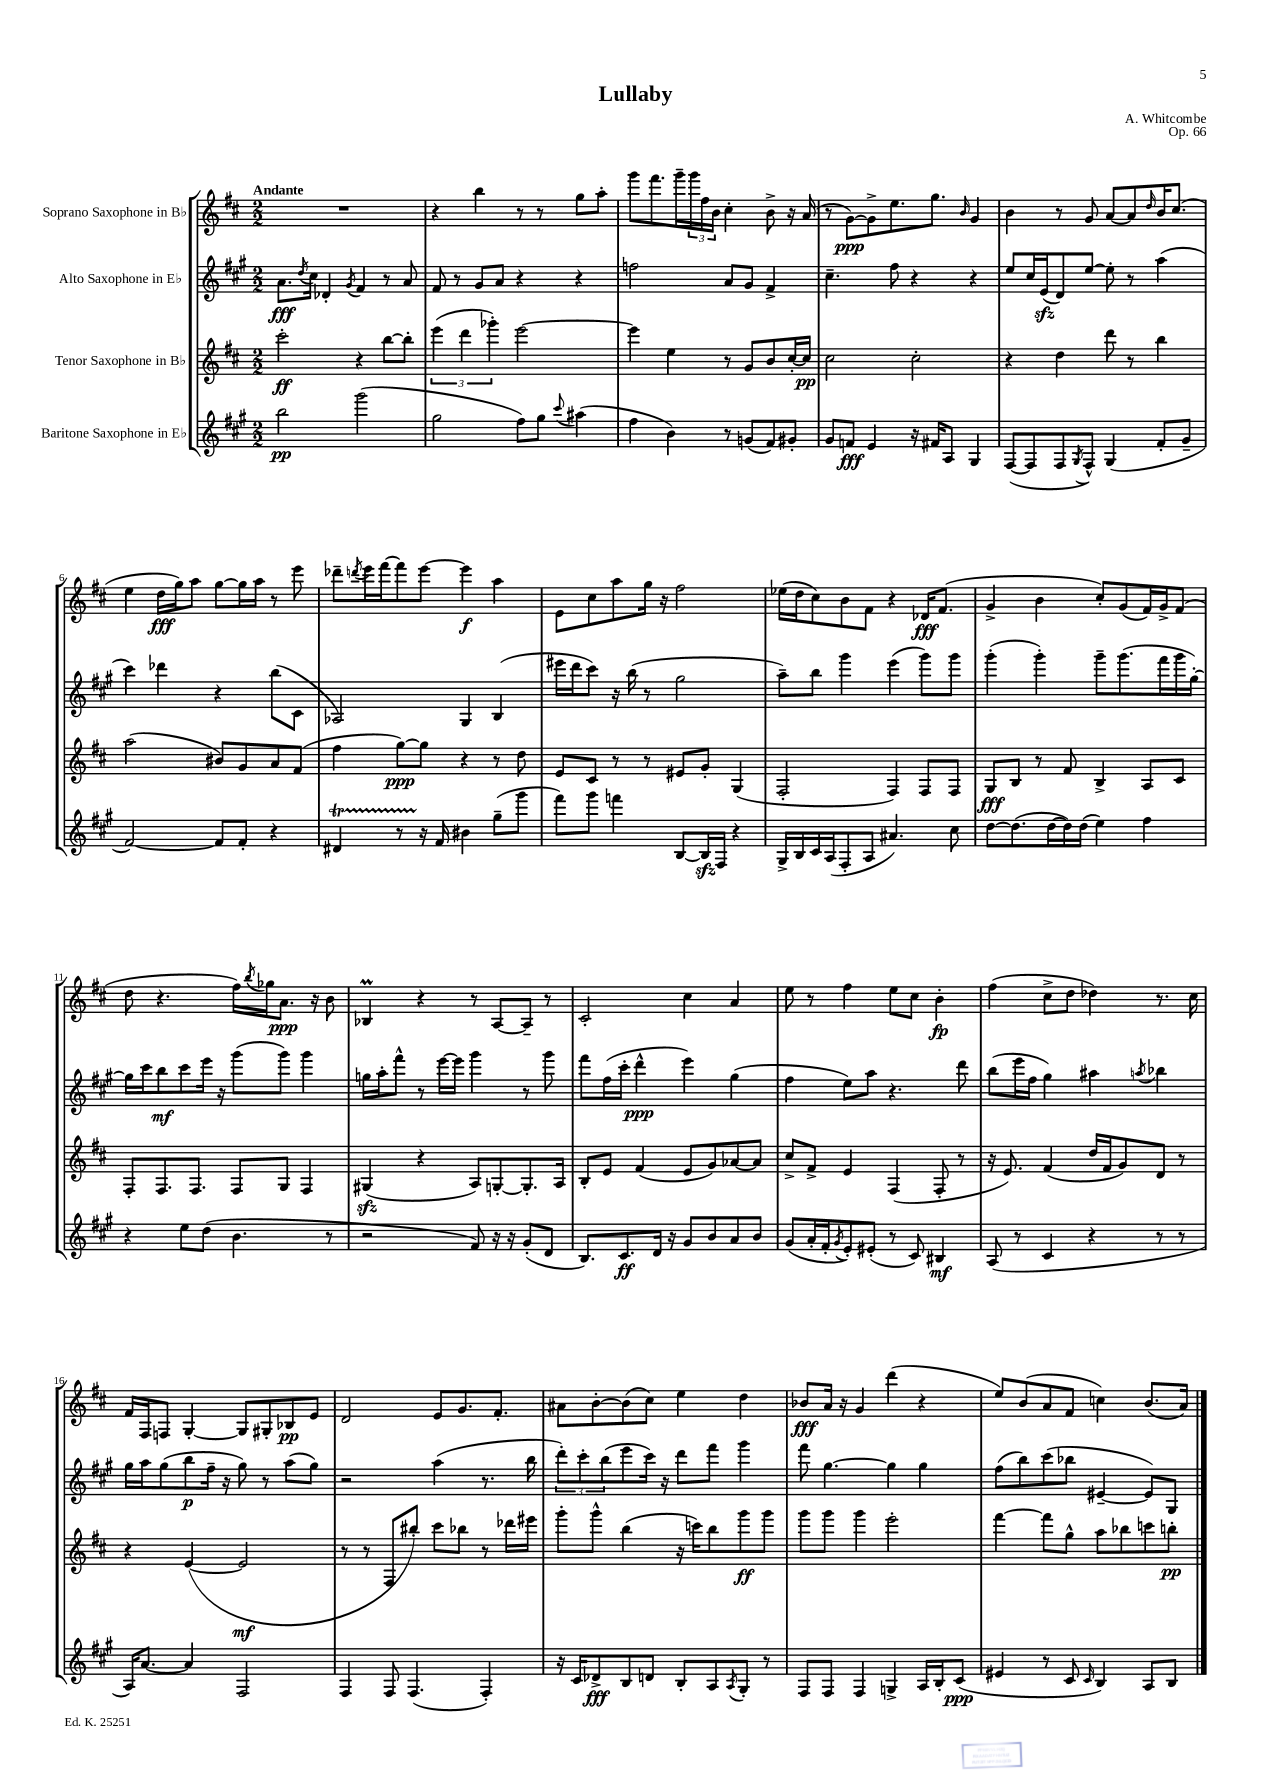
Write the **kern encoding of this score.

**kern	**dynam	**kern	**dynam	**kern	**dynam	**kern	**dynam
*part4	*part4	*part3	*part3	*part2	*part2	*part1	*part1
*staff4	*staff4	*staff3	*staff3	*staff2	*staff2	*staff1	*staff1
*I"Baritone Saxophone in E♭	*	*I"Tenor Saxophone in B♭	*	*I"Alto Saxophone in E♭	*	*I"Soprano Saxophone in B♭	*
*clefG2	*	*clefG2	*	*clefG2	*	*clefG2	*
*k[f#c#g#]	*	*k[f#c#]	*	*k[f#c#g#]	*	*k[f#c#]	*
*M2/2	*	*M2/2	*	*M2/2	*	*M2/2	*
=1	=1	=1	=1	=1	=1	=1	=1
!	!	!	!	!	!	!LO:TX:a:B:t=Andante	!
2bb\	pp	2ccc#'\	ff	8.a\L	fff	1r	.
.	.	.	.	8qdd/	.	.	.
.	.	.	.	16cc#\Jk	.	.	.
.	.	.	.	4d-X'/	.	.	.
.	.	.	.	8qg#/	.	.	.
(2ggg#\	.	4r	.	4f#/	.	.	.
.	.	[8bb\L	.	8r	.	.	.
.	.	8bb'\J]	.	8a/	.	.	.
=2	=2	=2	=2	=2	=2	=2	=2
2gg#\	.	(6eee\	.	8f#/	.	4r	.
.	.	.	.	8r	.	.	.
.	.	6ddd\	.	.	.	.	.
.	.	.	.	8g#/L	.	4bb\	.
.	.	6ggg-X'\)	.	.	.	.	.
.	.	.	.	8a/J	.	.	.
8ff#\L)	.	[2eee\	.	4r	.	8r	.
8gg#\J	.	.	.	.	.	8r	.
8qqccc#/	.	.	.	.	.	.	.
(4aa#X\	.	.	.	4r	.	8gg\L	.
.	.	.	.	.	.	8aa'\J	.
=3	=3	=3	=3	=3	=3	=3	=3
4ff#\	.	4eee\]	.	2ffn\	.	8ggg\L	.
.	.	.	.	.	.	8.fff#\	.
4b\)	.	4ee\	.	.	.	.	.
.	.	.	.	.	.	16ggg~\L	.
.	.	.	.	.	.	24ggg\	.
.	.	.	.	.	.	24ff#\	.
.	.	.	.	.	.	24b\JJ	.
8r	.	8r	.	8a/L	.	4cc#'\	.
(8gn/L	.	8g/L	.	8g#/J	.	.	.
8f#/)	.	8b/	.	4f#^/	.	8b^\	.
8g#X'/J	.	[16cc#'/L	.	.	.	16r	.
.	.	16cc#/JJ]	pp	.	.	(16a/	.
=4	=4	=4	=4	=4	=4	=4	=4
8g#/L	.	2cc#\	.	4.cc#~\	.	8r	.
8fn/J	fff	.	.	.	.	[8g\L)	ppp
4e/	.	.	.	.	.	8g^\]	.
.	.	.	.	8ff#\	.	8.ee\	.
16r	.	2cc#'\	.	4r	.	.	.
16f#X/KL	.	.	.	.	.	8.gg\J	.
8A/J	.	.	.	.	.	.	.
.	.	.	.	.	.	16qqb/	.
4G#/	.	.	.	4r	.	4g/	.
=5	=5	=5	=5	=5	=5	=5	=5
([8F#/L	.	4r	.	8ee/L	.	4b\	.
8F#/]	.	.	.	16cc#/L	.	.	.
.	.	.	.	(16ezz/J	.	.	.
8F#/	.	4dd\	.	8d/)	.	8r	.
8qG#/	.	.	.	.	.	.	.
8F#^^/J)	.	.	.	[8ee/J	.	8g/	.
(4G#/	.	8ddd\	.	8ee'\]	.	[8a/L	.
.	.	8r	.	8r	.	8a/]	.
.	.	.	.	.	.	16qqdd/	.
8f#'/L	.	4bb\	.	(4aa\	.	16b/K	.
.	.	.	.	.	.	(8.cc#/J	.
8g#~/J	.	.	.	.	.	.	.
!!LO:LB:g=z
=6	=6	=6	=6	=6	=6	=6	=6
[2f#/)	.	(2aa\	.	4ccc#\)	.	4ee\	.
.	.	.	.	4ddd-X\	.	16dd\LL	fff
.	.	.	.	.	.	16gg\J)	.
.	.	.	.	.	.	8aa\J	.
8f#/L]	.	8b#X/L)	.	4r	.	[8gg\L	.
8f#'/J	.	8g/	.	.	.	16gg\L]	.
.	.	.	.	.	.	16aa\JJ	.
4r	.	8a/	.	(8bb\L	.	8r	.
.	.	(8f#/J	.	8c#\J	.	8eee\	.
=7	=7	=7	=7	=7	=7	=7	=7
4d#Xt/	.	4ff#\	.	2A-X/)	.	8ddd-X~\L	.
.	.	.	.	.	.	8qdddn/	.
.	.	.	.	.	.	16eee\L	.
.	.	.	.	.	.	[16fff#\J	.
8r	.	[8gg\L)	ppp	.	.	8fff#\]	.
16r	.	8gg\J]	.	.	.	[8eee\J	.
16f#/	.	.	.	.	.	.	.
4b#X\	.	4r	.	4G#/	.	4eee\]	f
(8gg#~\L	.	8r	.	(4B/	.	4aa\	.
8ggg#\J	.	8dd\	.	.	.	.	.
=8	=8	=8	=8	=8	=8	=8	=8
8fff#\L)	.	8e/L	.	16eee#X\LL	.	8e\L	.
.	.	.	.	16ddd\J	.	.	.
8ggg#\J	.	8c#/J	.	8ccc#\J)	.	8cc#\	.
4fffn\	.	8r	.	16r	.	8aa\	.
.	.	.	.	(16bb\	.	.	.
.	.	8r	.	8r	.	16gg\Jk	.
.	.	.	.	.	.	16r	.
[8B/L	.	8e#X/L	.	2gg#\	.	2ff#\	.
16Bzz/L]	.	8g'/J	.	.	.	.	.
16F#/JJ	.	.	.	.	.	.	.
4r	.	(4G/	.	.	.	.	.
=9	=9	=9	=9	=9	=9	=9	=9
16G#^/LL	.	2F#'/	.	8aa~\L)	.	(16ee-X\LL	.
16B/	.	.	.	.	.	16dd\J	.
16c#/	.	.	.	8bb\J	.	8cc#\)	.
(16A/J	.	.	.	.	.	.	.
8F#'/	.	.	.	4ggg#\	.	8b\	.
8A/J	.	.	.	.	.	8f#\J	.
4.a#X/)	.	4F#/)	.	(4eee\	.	4r	.
.	.	8F#/L	.	8ggg#\L)	.	16d-X/KL	fff
.	.	.	.	.	.	(8.f#/J	.
8cc#\	.	8F#/J	.	8ggg#\J	.	.	.
=10	=10	=10	=10	=10	=10	=10	=10
[8dd\L	.	8G/L	fff	(4ggg#'\	.	4g^/	.
(8.dd\]	.	8B/J	.	.	.	.	.
.	.	8r	.	4ggg#'\)	.	4b\	.
[16dd\L	.	.	.	.	.	.	.
16dd\])	.	8f#/	.	.	.	.	.
(16dd\JJ	.	.	.	.	.	.	.
4ee\)	.	4B^/	.	8ggg#~\L	.	8cc#'/L)	.
.	.	.	.	(8.ggg#\	.	(8g/	.
4ff#\	.	8A/L	.	.	.	16f#/L)	.
.	.	.	.	16fff#\L	.	16g^/J	.
.	.	8c#/J	.	16ggg#\	.	(8f#/J	.
.	.	.	.	[16gg#'\JJ)	.	.	.
!!LO:LB:g=z
=11	=11	=11	=11	=11	=11	=11	=11
4r	.	8F#'/L	.	16gg#\LL]	.	8dd\	.
.	.	.	.	16ccc#\J	.	.	.
.	.	8.F#/	.	8bb\	mf	4.r	.
8ee\L	.	.	.	8ccc#\	.	.	.
.	.	8.F#/J	.	.	.	.	.
(8dd\J	.	.	.	16eee\Jk	.	.	.
.	.	.	.	16r	.	.	.
4.b\	.	8F#/L	.	(8ggg#\L	.	16ff#\LL)	.
.	.	.	.	.	.	8qbb/	.
.	.	.	.	.	.	16gg-X\J	.
.	.	8G/J	.	8ggg#\J)	.	8.a\J	ppp
.	.	4F#/	.	4ggg#\	.	.	.
.	.	.	.	.	.	16r	.
8r	.	.	.	.	.	8b\	.
=12	=12	=12	=12	=12	=12	=12	=12
2r	.	(4G#Xzz/	.	16ggn\LL	.	4B-XM/	.
.	.	.	.	16aa'\J	.	.	.
.	.	.	.	8fff#^^\J	.	.	.
.	.	4r	.	8r	.	4r	.
.	.	.	.	[16eee\LL	.	.	.
.	.	.	.	16eee\JJ]	.	.	.
8f#/)	.	8A/L)	.	4ggg#\	.	8r	.
16r	.	[8Gn'/	.	.	.	[8A/L	.
16r	.	.	.	.	.	.	.
(8g#'/L	.	8.G'/]	.	8r	.	8A~/J]	.
8d/J	.	.	.	8ggg#\	.	8r	.
.	.	16A/Jk	.	.	.	.	.
=13	=13	=13	=13	=13	=13	=13	=13
8.B/L)	.	8B'/L	.	8fff#\L	.	2c#'/	.
.	.	8e/J	.	(16ff#\L	.	.	.
8.c#/	ff	.	.	16ccc#'\JJ	.	.	.
.	.	(4f#/	.	4ddd^^\	ppp	.	.
16d/Jk	.	.	.	.	.	.	.
16r	.	.	.	.	.	.	.
8g#/L	.	8e/L	.	4eee\)	.	4cc#\	.
8b/	.	8g/)	.	.	.	.	.
8a/	.	[8a-X/	.	(4gg#\	.	4a/	.
8b/J	.	8a-/J]	.	.	.	.	.
=14	=14	=14	=14	=14	=14	=14	=14
(8g#/L	.	8cc#^/L	.	4ff#\	.	8ee\	.
16a'/L	.	8f#^/J	.	.	.	8r	.
16f#'/J	.	.	.	.	.	.	.
8qg#/	.	.	.	.	.	.	.
8e'/)	.	4e/	.	8ee\L)	.	4ff#\	.
(8e#X'/J	.	.	.	8aa\J	.	.	.
8r	.	(4F#/	.	4.r	.	8ee\L	.
8c#/)	.	.	.	.	.	8cc#\J	.
4B#X/	mf	8F#'/	.	.	.	4b'\	fp
.	.	8r	.	8ddd\	.	.	.
=15	=15	=15	=15	=15	=15	=15	=15
(8A/	.	16r	.	(8bb\L	.	(4ff#\	.
.	.	8.e/)	.	.	.	.	.
8r	.	.	.	16eee\L	.	.	.
.	.	.	.	16ff#\JJ	.	.	.
4c#/	.	(4f#/	.	4gg#\)	.	8cc#^\L	.
.	.	.	.	.	.	8dd\J	.
4r	.	16dd/LL	.	4aa#X\	.	4dd-X\)	.
.	.	16f#/J	.	.	.	.	.
.	.	8g/)	.	.	.	.	.
.	.	.	.	8qaan/	.	.	.
8r	.	8d/J	.	4bb-X\	.	8.r	.
8r	.	8r	.	.	.	.	.
.	.	.	.	.	.	16cc#\	.
!!LO:LB:g=z
=16	=16	=16	=16	=16	=16	=16	=16
16A/KL)	.	4r	.	16gg#\LL	.	16f#/LL	.
[8.a/J	.	.	.	16aa\J	.	16F#/J	.
.	.	.	.	(8gg#\	.	8Fn/J	.
4a/]	.	([4e/	.	8bb\	p	[4G'/	.
.	.	.	.	16ff#~\Jk	.	.	.
.	.	.	.	16r	.	.	.
2F#/	.	2e/]	mf	8gg#\)	.	8G/L]	.
.	.	.	.	8r	.	8G#X'/	.
.	.	.	.	(8aa\L	.	8B-X/	pp
.	.	.	.	8gg#\J)	.	8e/J	.
=17	=17	=17	=17	=17	=17	=17	=17
4F#/	.	8r	.	2r	.	2d/	.
.	.	8r	.	.	.	.	.
8F#/	.	8F#/L	.	.	.	.	.
(4.F#/	.	8bb#X'/J)	.	.	.	.	.
.	.	8ccc#\L	.	(4aa\	.	8e/L	.
.	.	8bb-X\J	.	.	.	8.g/	.
4F#'/)	.	8r	.	8.r	.	.	.
.	.	.	.	.	.	8.f#'/J	.
.	.	16ddd-X\LL	.	.	.	.	.
.	.	16eee#X\JJ	.	16bb\	.	.	.
=18	=18	=18	=18	=18	=18	=18	=18
16r	.	8ggg'\L	.	12ddd'\L)	.	8a#X\L	.
16c#/KL	.	.	.	.	.	.	.
.	.	.	.	12ccc#'\	.	.	.
8d-X^/	fff	8ggg^^\J	.	.	.	[8b'\	.
.	.	.	.	(12bb\	.	.	.
8B/	.	(4bb\	.	8eee\	.	(8b\]	.
8dn/J	.	.	.	16ccc#\Jk)	.	8cc#\J)	.
.	.	.	.	16r	.	.	.
8B'/L	.	16r	.	8ddd\L	.	4ee\	.
.	.	16cccn\KL)	.	.	.	.	.
8A/	.	8bb\	.	8fff#\J	.	.	.
8qA/	.	.	.	.	.	.	.
8G#'/J	.	8ggg\	ff	4ggg#\	.	4dd\	.
8r	.	8ggg\J	.	.	.	.	.
=19	=19	=19	=19	=19	=19	=19	=19
8F#/L	.	8ggg\L	.	8fff#\	.	8b-X/L	fff
8F#/J	.	8ggg\J	.	[4.gg#\	.	16a/Jk	.
.	.	.	.	.	.	16r	.
4F#/	.	4ggg\	.	.	.	4g/	.
4Gn^/	.	2eee'\	.	4gg#\]	.	(4ddd\	.
16A/LL	.	.	.	4gg#\	.	4r	.
16B'/J	.	.	.	.	.	.	.
(8c#/J	ppp	.	.	.	.	.	.
=20	=20	=20	=20	=20	=20	=20	=20
4e#X/	.	[4fff#\	.	(8ff#\L	.	8ee/L)	.
.	.	.	.	8bb\)	.	(8b/	.
8r	.	8fff#\L]	.	(8ccc#\	.	8a/	.
8c#/	.	8gg^^\J	.	8bb-X\J	.	8f#/J	.
16qqc#/	.	.	.	.	.	.	.
4B/)	.	8aa\L	.	[4e#X~/	.	4ccn\)	.
.	.	8bb-X\	.	.	.	.	.
8A/L	.	8cccn\	.	8e#/L])	.	(8.b/L	.
8B/J	.	8bbn'\J	pp	8G#/J	.	.	.
.	.	.	.	.	.	16a/Jk)	.
==	==	==	==	==	==	==	==
*-	*-	*-	*-	*-	*-	*-	*-
